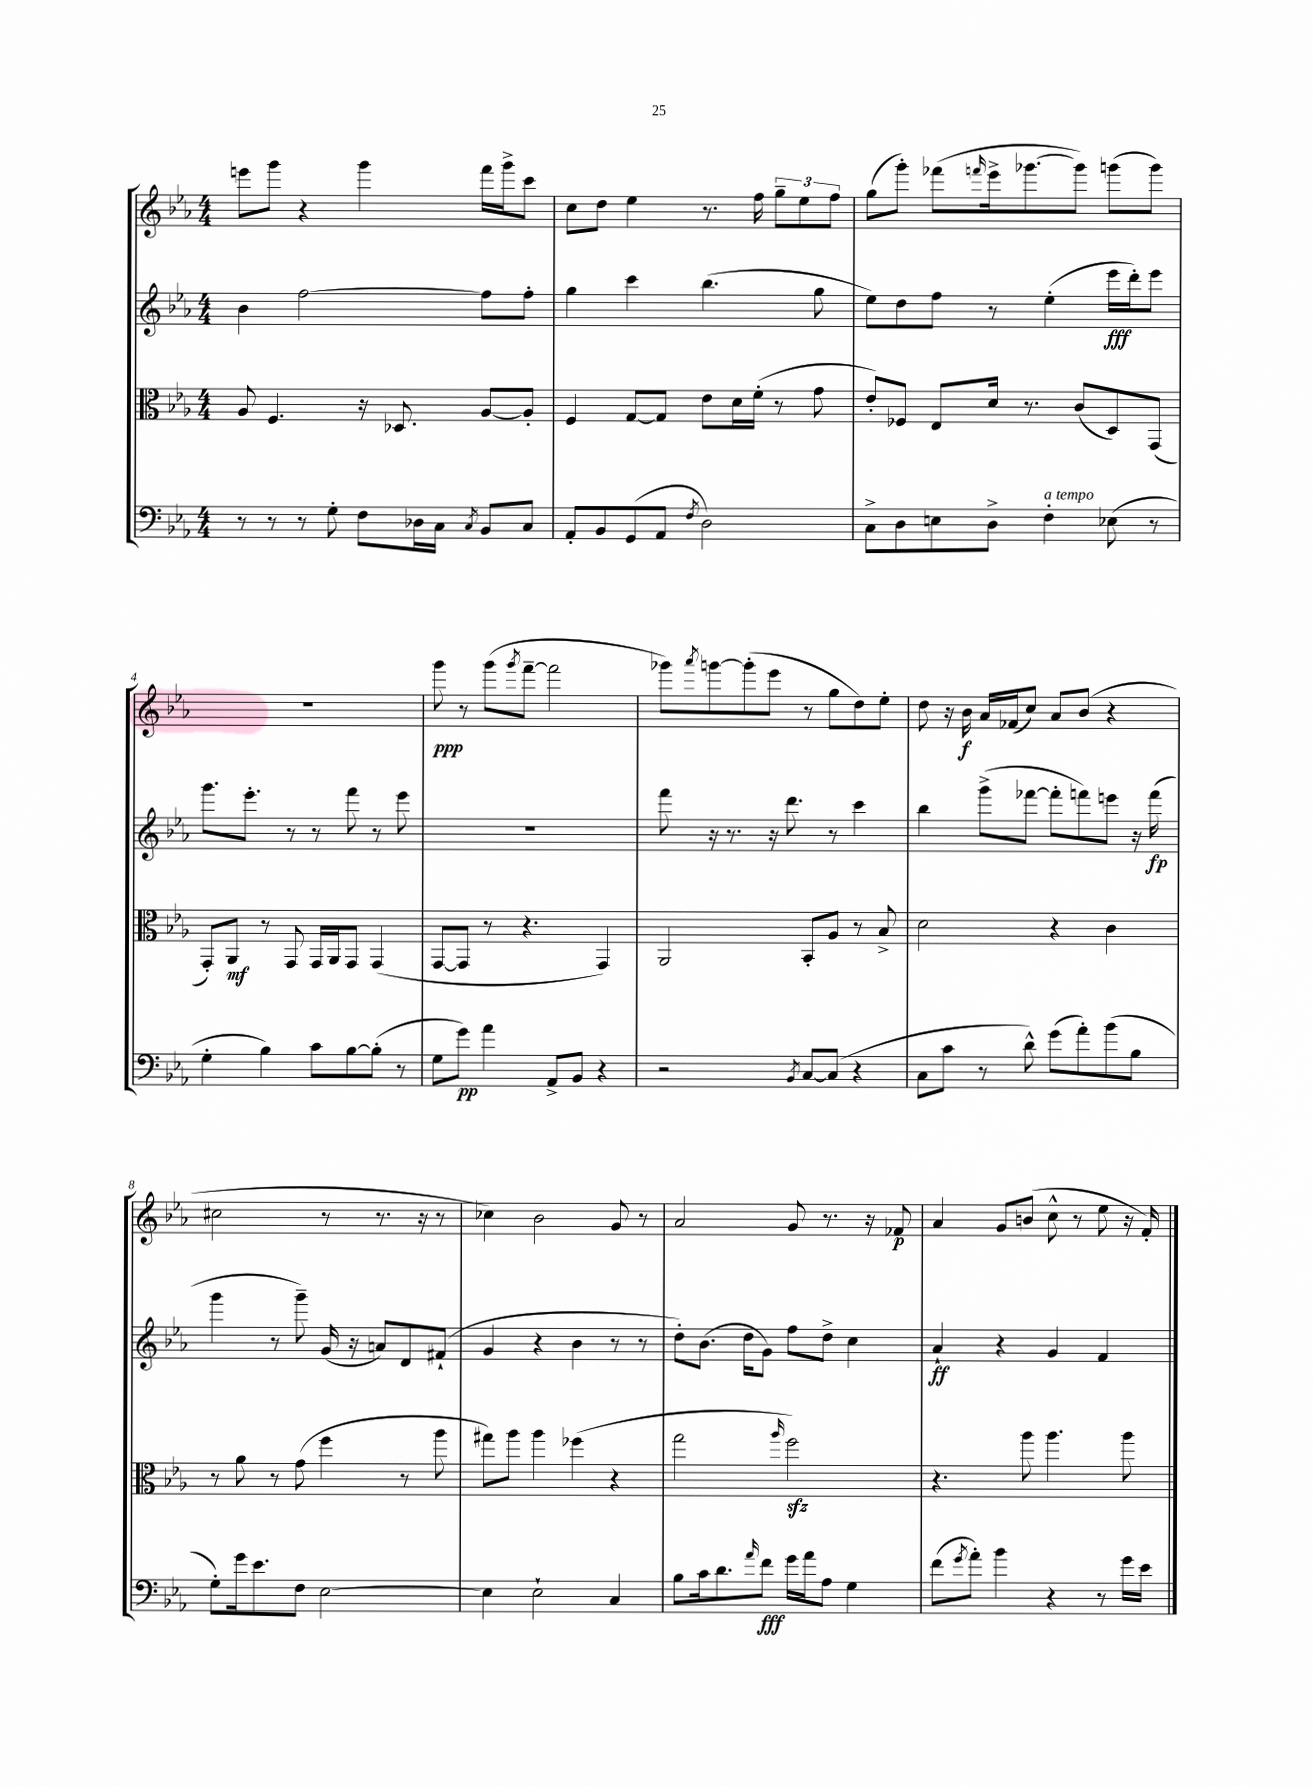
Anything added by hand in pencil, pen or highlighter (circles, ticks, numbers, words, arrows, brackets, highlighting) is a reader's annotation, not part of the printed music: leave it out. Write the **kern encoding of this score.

**kern	**kern	**kern	**kern
*staff4	*staff3	*staff2	*staff1
*clefF4	*clefC3	*clefG2	*clefG2
*k[b-e-a-]	*k[b-e-a-]	*k[b-e-a-]	*k[b-e-a-]
*M4/4	*M4/4	*M4/4	*M4/4
8r	8A-	4b-	8eee
8r	4.F	.	8ggg
8r	.	[2ff	4r
8G'	.	.	.
8F	16r	.	4ggg
.	8.D-	.	.
16D-	.	.	.
16C	.	.	.
8qC	.	.	.
8BB-	[8A-	8ff]	16fff
.	.	.	16ggg^
8C	8A-']	8ff'	8ccc
=	=	=	=
8AA-'	4F	4gg	8cc
8BB-	.	.	8dd
(8GG	[8G	4ccc	4ee-
8AA-	8G]	.	.
8qF	.	.	.
2D)	8e-	(4.bb-	8.r
.	16d	.	.
.	(16f'	.	16ff
.	8r	.	12gg~
.	.	.	12ee-
.	8g	8gg	.
.	.	.	12ff
=	=	=	=
8C^	8e-')	8ee-)	(8gg
8D	8F-	8dd	8ggg')
8E	8E-	8ff	(8fff-
.	.	.	16qqfff
8D^	16d	8r	16eee-^
.	8.r	.	[8.ggg-
4F'	.	(4ee-'	.
.	(8c	.	8ggg-])
(8E-	8D)	16eee-	(8ggg
.	.	16ddd')	.
8r	(8GG	8eee-	8ggg)
=	=	=	=
4G'	8GG')	8.ggg	1r
.	8AA-	.	.
.	.	8.eee-'	.
4B-)	8r	.	.
.	8GG	8r	.
8c	16GG	8r	.
.	16AA-	.	.
[8B-	8GG	8fff	.
(8B-']	(4GG	8r	.
8r	.	8eee-	.
=	=	=	=
8G	[8GG	1r	8ggg
8g)	8GG]	.	8r
4a-	8r	.	(8ggg
.	.	.	8qggg
.	4.r	.	[8fff~
8AA-^	.	.	2fff]
8BB-	.	.	.
4r	4GG)	.	.
=	=	=	=
2r	2AA-	8fff	8ggg-)
.	.	.	8qaaa-
.	.	16r	[8ggg
.	.	8.r	.
.	.	.	(8ggg']
.	.	16r	8eee-
.	.	8.ddd	.
8qBB-	.	.	.
[8C	8BB-'	.	8r
(8C]	8A-	8r	8gg
4r	8r	4ccc	8dd)
.	8B-^	.	8ee-'
=	=	=	=
8C	2d	4bb-	8dd
8c	.	.	16r
.	.	.	16b-
8r	.	(8ggg^	16a-
.	.	.	(16f-
8d^^)	.	[8fff-	8cc)
(8g	4r	8fff-']	8a-
8a-')	.	8fff)	(8b-
(8b-	4c	8eee	4r
8B-	.	16r	.
.	.	(16fff	.
=	=	=	=
8G')	8r	4ggg	2cc#
16g	8a-	.	.
8.e-	.	.	.
.	8r	8r	.
8F	(8g	8ggg~)	.
[2E-	4ff	(16g	8r
.	.	16r	.
.	.	8a)	8.r
.	8r	8d	.
.	.	.	16r
.	8aa-	(8f#`	8r
=	=	=	=
4E-]	8gg#)	4g	4cc-)
.	8aa-	.	.
2E-`	4aa-	4r	2b-
.	(4ff-	4b-	.
4C	4r	8r	8g
.	.	8r	8r
=	=	=	=
8B-	2gg	8dd')	2a-
16c	.	(8.b-	.
8.d	.	.	.
.	.	16dd	.
16qqa-	.	.	.
8f	.	8g)	.
.	16qqaa-	.	.
16g	2ff)	8ff	8g
16a-	.	.	.
8A-	.	8dd^	8.r
4G	.	4cc	.
.	.	.	16r
.	.	.	8f-
=	=	=	=
(8f	4.r	4a-`	4a-
8qg	.	.	.
8a-')	.	.	.
4b-	.	4r	8g
.	8aa-	.	(8b
4r	4.aa-	4g	8cc^^
.	.	.	8r
8r	.	4f	8ee-
16g	8aa-	.	16r
16e-	.	.	16f')
==	==	==	==
*-	*-	*-	*-
